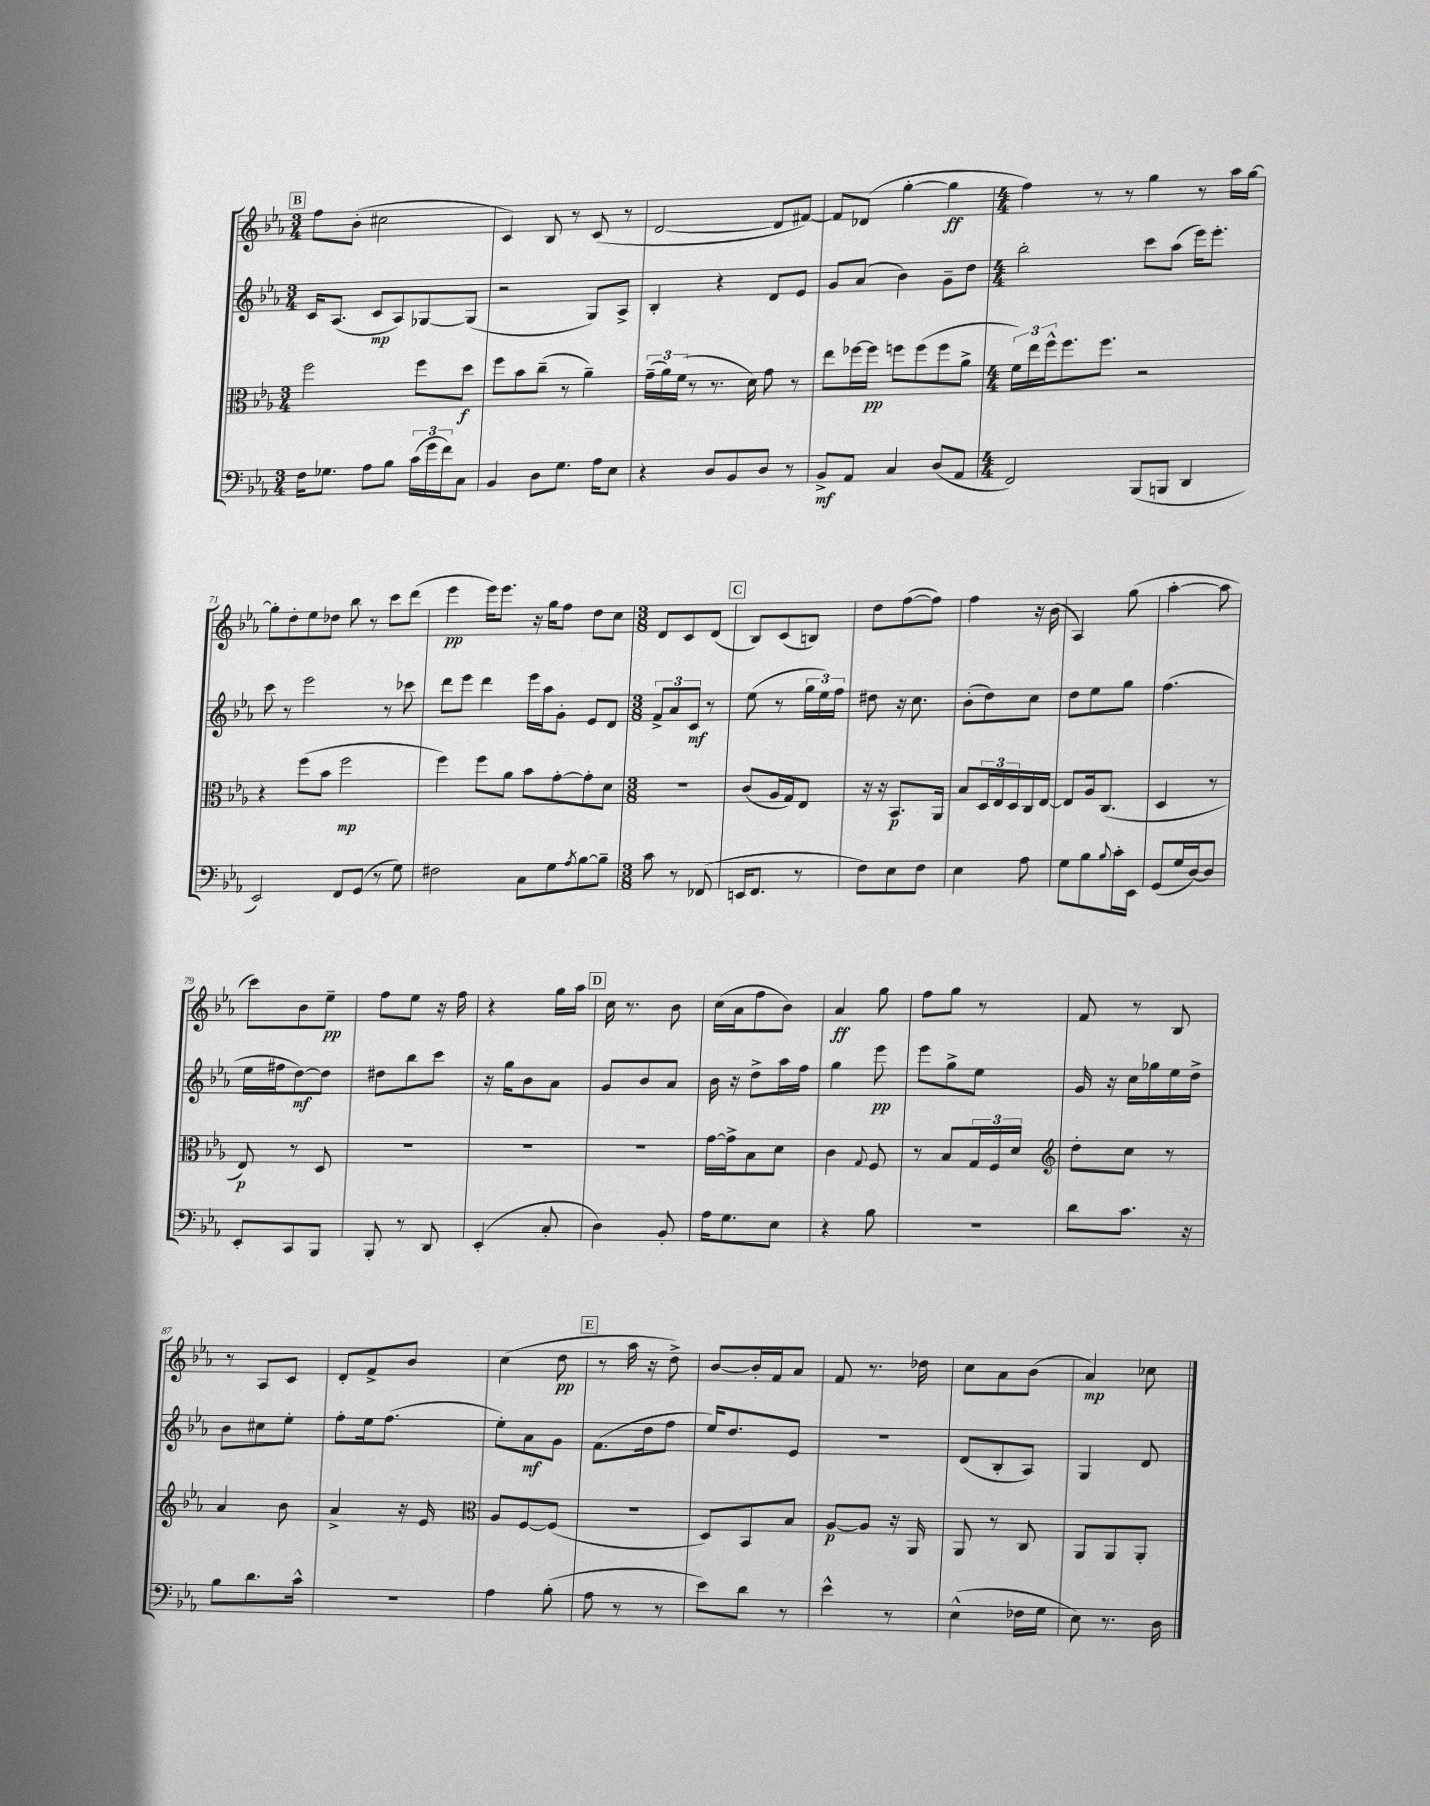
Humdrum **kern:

**kern	**kern	**kern	**kern
*staff4	*staff3	*staff2	*staff1
*clefF4	*clefC3	*clefG2	*clefG2
*k[b-e-a-]	*k[b-e-a-]	*k[b-e-a-]	*k[b-e-a-]
*M3/4	*M3/4	*M3/4	*M3/4
16F\LK	2ff\	16c/LK	8ff\L
8.G-\J	.	(8.A-/J	.
.	.	.	(8b-'\J
8A-\L	.	8c/L	2cc#\
8B-\J	.	8A-/)	.
(24c\LL	8ff\L	[8G-/	.
24g\	.	.	.
24f\J)	.	.	.
8C\J	8dd\J	(8G-/]J	.
=	=	=	=
4BB-/	8ff\L	2r	4c/)
.	8b-\	.	.
8D\L	(8cc~\J	.	8B-/
8.G\J	8r	.	8r
.	4a-~\)	8G/L)	(8c/
16A-\LK	.	.	.
8E-\J	.	8A-^/J	8r
=	=	=	=
4r	(24g~\LL	4B-'/	[2d/
.	24a-\)	.	.
.	(24f\JJ	.	.
.	8r	.	.
8D/L	8.r	4r	.
8BB-/	.	.	.
.	16d\)	.	.
8D/J	8g\	8d/L	8d/]L
8r	8r	8e-/J	[8f#/J)
=	=	=	=
8BB-^/L	8ee-\L	8g/L	8f#/]L
8AA-/J	[16ff-\L	(8a-/J	(8d-/J
.	16ff-\]JJ	.	.
4C/	8ff\L	4b-\)	[4gg'\
.	(8ff\	.	.
(8D/L	8ff\	8g~\L	4gg\]
8AA-/J	8a-^\J	8dd\J	.
=	=	=	=
*M4/4	*M4/4	*M4/4	*M4/4
2FF/)	24f\LL)	2bb-'\	4ff\)
.	24ee-\	.	.
.	24ff^^\J	.	.
.	8.ff\	.	.
.	.	.	8r
.	8.ff\J	.	.
.	.	.	8r
(8BBB-/L	2r	8ccc\L	4gg\
8BBB/J	.	(8aa-\J	.
4DD/	.	16eee-\LK)	8r
.	.	8.eee-'\J	.
.	.	.	16aa-\LL
.	.	.	[16gg\JJ
=	=	=	=
2EE-/)	4r	8ccc\	8gg'\]L
.	.	8r	8dd'\
.	(8ff\L	2eee-\	8ee-\
.	8b-\J	.	8dd-\J
8FF/L	2ff\	.	8bb-\
(8GG/J	.	.	8r
8r	.	8r	8ccc\L
8G\)	.	8ccc-\	(8ddd\J
=	=	=	=
2F#\	4ff\)	8ddd\L	4eee-\
.	.	8eee-\J	.
.	8ff\L	4ddd\	16eee-\LK)
.	.	.	8.eee-\J
.	8a-\J	.	.
8C\L	8b-\L	16eee-\LL	16r
.	.	16aa-\J	16gg\LK
8G\	[8g'\	8g'\J	8ff\J
8qA-/	.	.	.
[8B-\	8g'\]	8e-/L	8dd\L
8B-~\]J	8d\J	8d/J	8cc\J
=	=	=	=
*M3/8	*M3/8	*M3/8	*M3/8
8c\	4.r	12f^/L	8d/L
.	.	12a-/	.
8r	.	.	8c/
.	.	12c/J	.
(8FF-/	.	8r	(8d/J
=	=	=	=
16EE/LK	(8c/L	(8ee-\	8B-/L)
8.FF/J	.	.	.
.	16A-/L	8r	(8c/
.	16G/J)	.	.
8r	8E-/J	24gg\LL	8B/J)
.	.	24ee-\)	.
.	.	24ff\JJ	.
=	=	=	=
8F\L)	16r	8dd#\	8dd\L
.	16r	.	.
8E-\	8.BB-/L	16r	([8ff\
.	.	8.cc\	.
8F\J	.	.	8ff\]J)
.	16AA-/Jk	.	.
=	=	=	=
4E-\	8B-/L	(8b-'\L	4ff\
.	24D/L	8dd\)	.
.	24E-/	.	.
.	24D/	.	.
8A-\	16C/	8cc\J	16r
.	[16E-/JJ	.	(16b-\
=	=	=	=
8G\L	8E-/]L	8dd\L	4A-/)
8B-\	16A-/k	8ee-\	.
.	(8.C/J	.	.
8qqB-/	.	.	.
16c'\L	.	8gg\J	(8gg\
16EE-\JJ	.	.	.
=	=	=	=
(8GG/L	4D/	(4.ff\	[4aa-'\
16G/L	.	.	.
[16D/J)	.	.	.
8D/]J	8r	.	8aa-\]
=	=	=	=
8EE-'/L	8E-/)	16ee-\LL	8ccc\L)
.	.	16ff#\J	.
8CC/	8r	[8dd\)	8b-\
8BBB-/J	8D/	8dd\]J	8ee-~\J
=	=	=	=
8BBB-'/	4.r	8dd#\L	8ff\L
8r	.	8bb-\	8ee-\J
8DD/	.	8ccc\J	16r
.	.	.	16ff\
=	=	=	=
(4EE-'/	4.r	16r	4r
.	.	16gg\LK	.
.	.	8b-\	.
8C'/	.	8a-\J	16gg\LL
.	.	.	16aa-\JJ
=	=	=	=
4D\)	4.r	8g/L	16cc\
.	.	.	8.r
.	.	8b-/	.
8BB-'/	.	8a-/J	8b-\
=	=	=	=
16A-\LK	[16g\LL	16b-\	(16cc\LL
8.G\	16g^\]J	16r	16a-\J
.	8B-\	8dd^\L	8ff\
8E-\J	8d\J	16aa-\L	8b-\J)
.	.	16ff\JJ	.
=	=	=	=
4r	4c\	4gg\	4a-/
.	8qqG/	.	.
8B-\	8F/	8eee-\	8gg\
=	=	=	=
4.r	8r	8eee-\L	8ff\L
.	8B-/L	8gg^\	8gg\J
.	24G/L	8ee-\J	8r
.	24F/	.	.
.	24d/JJ	.	.
=	=	=	=
*	*clefG2	*	*
8d\L	8dd'\L	16g/	8f/
.	.	16r	.
8.c\J	8cc\J	16cc\LL	8r
.	.	16gg-\	.
.	8r	16ee-\	8B-/
16r	.	16dd^\JJ	.
=	=	=	=
8B-\L	4a-/	8b-\L	8r
8.d\	.	8cc#\	8A-/L
.	8b-\	8ee-'\J	8c/J
16c^^\Jk	.	.	.
=	=	=	=
4.r	4a-^/	8ff'\L	8d'/L
.	.	16ee-\k	8f^/
.	.	(8.ff\J	.
.	16r	.	8b-/J
.	16e-/	.	.
=	=	=	=
*	*clefC3	*	*
4A-\	8A-/L	8ee-'\L)	(4cc\
.	[8F/	8a-\	.
(8B-'\	(8F/]J	8g\J	8dd\
=	=	=	=
8A-\	4.r	(8.f\L	8r
8r	.	.	16aa-\
.	.	16dd\k	16r
8r	.	8ff\J	8dd^\)
=	=	=	=
8e-\L)	8D/L)	16ee-/LK)	[8b-/L
.	.	8.dd/	.
8d\J	8BB-/	.	16b-'/]L
.	.	.	16f/J
8r	8B-/J	8e-/J	8a-/J
=	=	=	=
4e-^^\	[8A-/L	4.r	8f/
.	8A-/]J	.	8.r
8r	16r	.	.
.	16AA-/	.	16dd-\
=	=	=	=
(4E-^^\	8AA-/	(8d/L	8cc\L
.	8r	8B-'/	8a-\
16F-\LL	8C/	8A-/J)	(8b-\J
16G\JJ	.	.	.
=	=	=	=
8E-\)	8AA-/L	4G/	4a-/)
8.r	8AA-/	.	.
.	8AA-'/J	8d/	8cc-\
16D\	.	.	.
==	==	==	==
*-	*-	*-	*-
